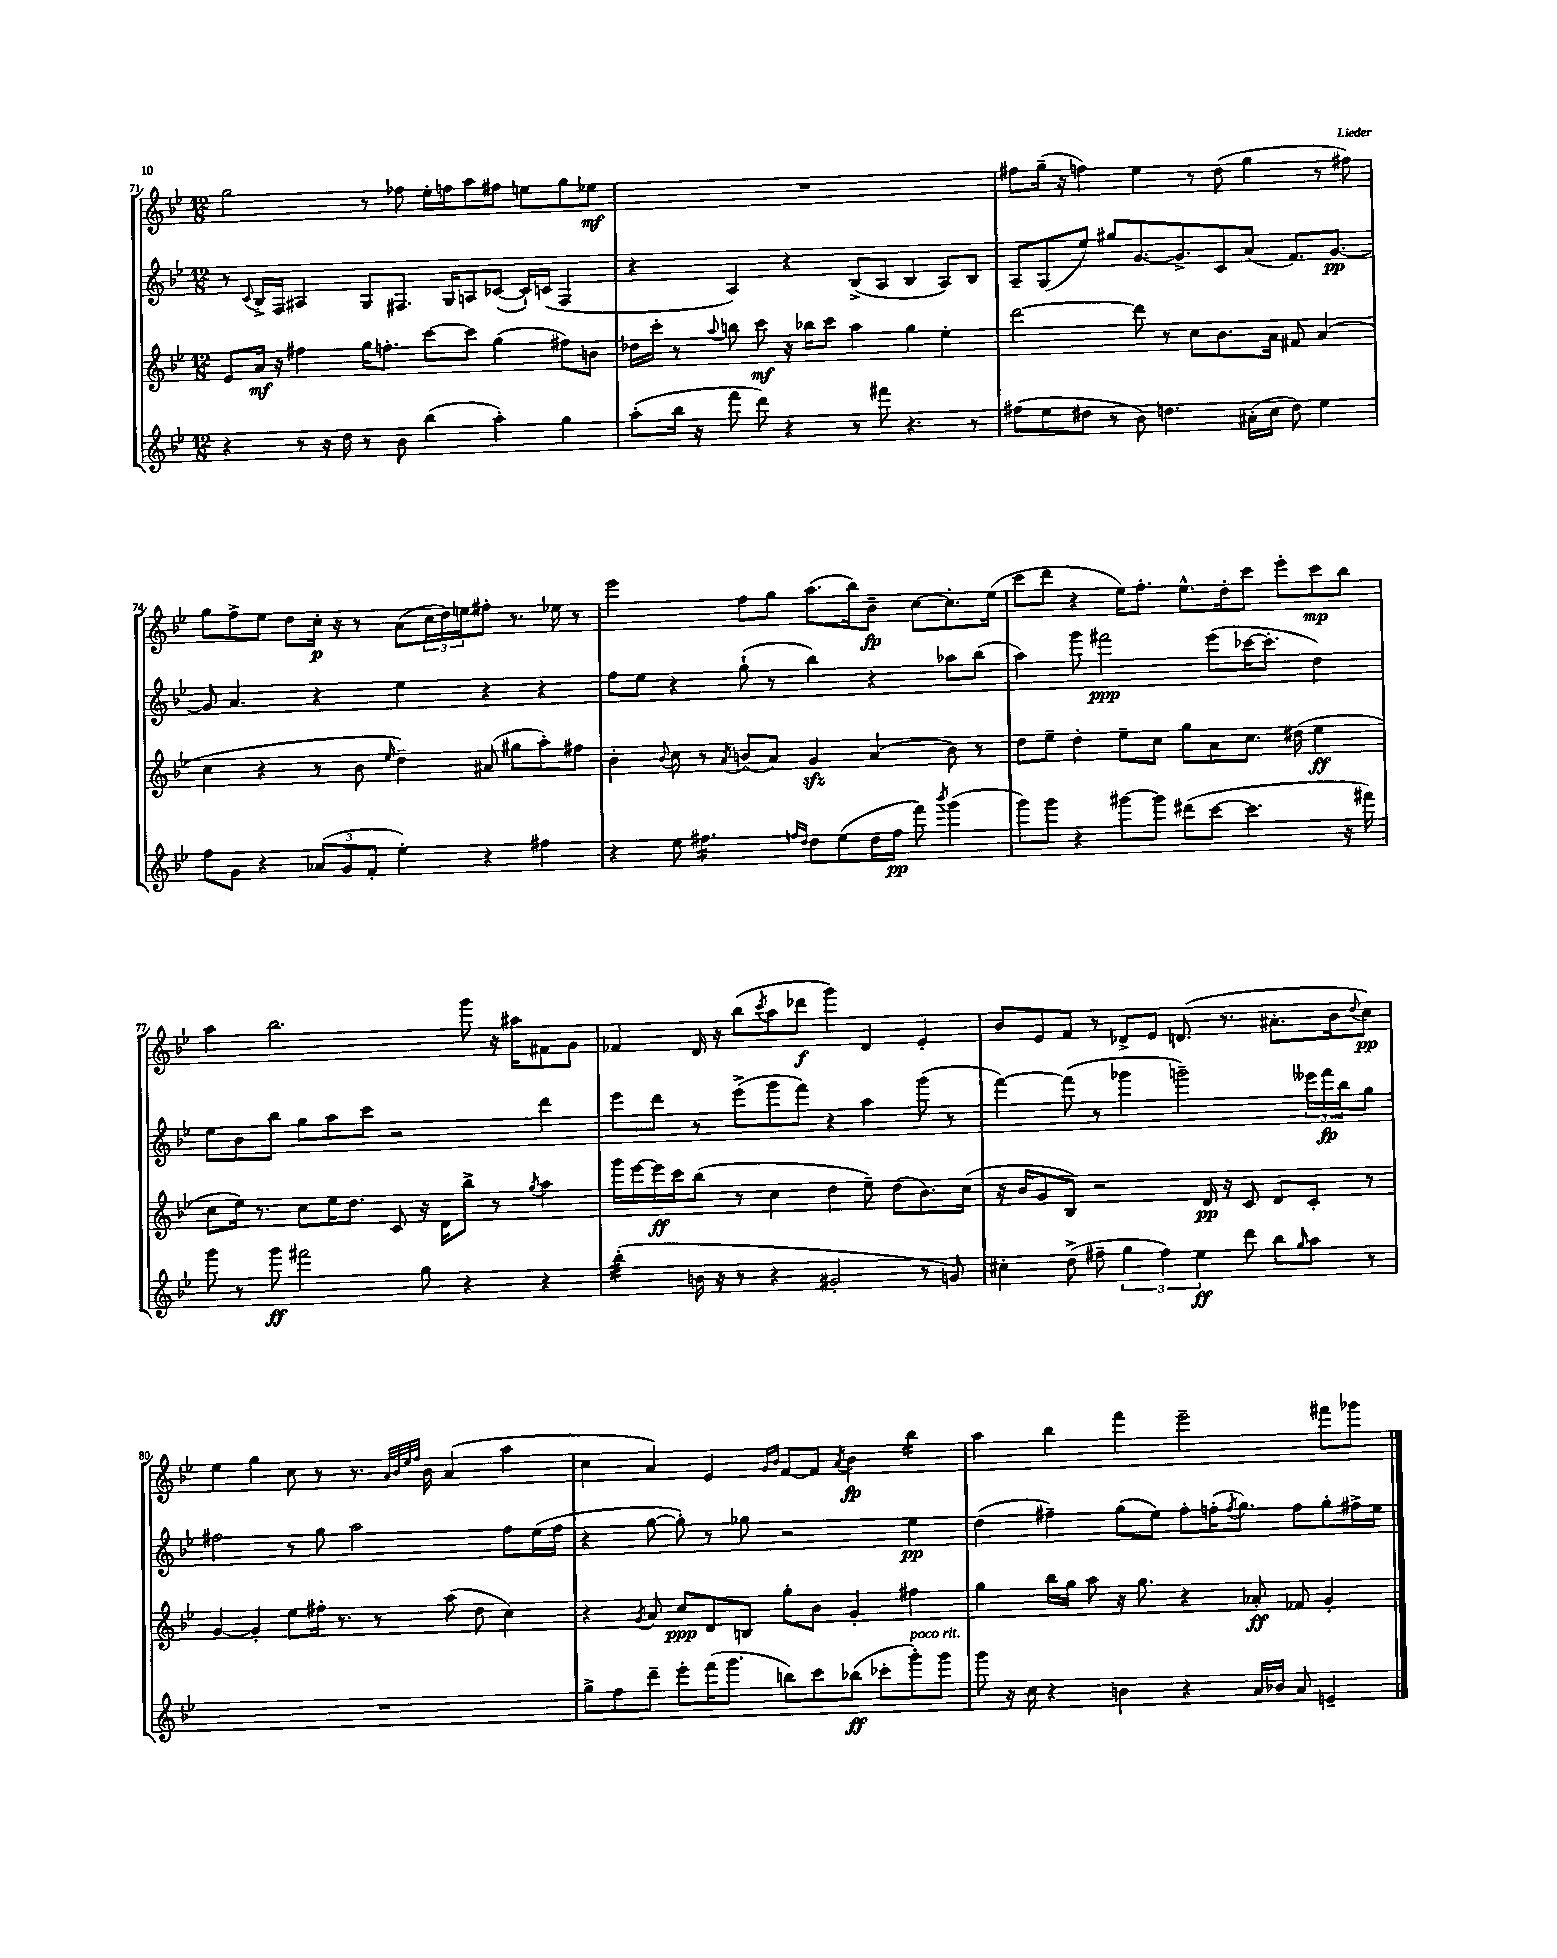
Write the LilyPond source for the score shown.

<<
\new StaffGroup <<
\new Staff = "s0" {
    \clef treble \key bes \major \numericTimeSignature \time 12/8
    g''2 r8 fes''8 ees''16-. f''16 a''8 fis''8 e''8 g''8 ees''8\mf |
    R1. |
    fis''8 g''16--( r16 f''4) ees''4 r8 d''8( g''4 r8 fis''8) |
    g''8 f''8-> ees''8 d''8 c''16-.\p r16 r8 a'8( \tuplet 3/2 { c''16 d''16) e''16 } fis''8-. r8. ees''16 r8 |
    ees'''2 f''8 g''8 a''8.( bes''16) bes'8--\fp c''8~ c''8.-. ees''16( |
    c'''8 d'''8 r4 ees''16) f''8.-. ees''8.-^ d''16-. c'''8 ees'''8-. c'''8\mp bes''8 |
    a''4 bes''2. g'''8 r16 ais''16 fis'8 g'8 |
    fes'4 d'16 r16 bes''8( \acciaccatura { c'''8 } a''8 des'''8\f g'''4) d'4 ees'4-. |
    bes'8 ees'8 f'8 r8 des'8-> ees'8 d'8.( r8. ais'8.-. bes'16 \appoggiatura { d''8 } c''8\pp) |
    ees''4 g''4 c''8 r8 r8. \grace { a'32 bes'32 ees''32 f''32 } bes'16 a'4( a''4 |
    c''4 a'4) ees'4 \grace { g'16 bes'16 } f'8~ f'8 \acciaccatura { a'8 } bes'4\fp bes''4:16 |
    a''4 bes''4 f'''4 ees'''2-- fis'''8 ges'''8 \bar "|." |
}
\new Staff = "s1" {
    \clef treble \key bes \major \numericTimeSignature \time 12/8
    r8 \appoggiatura { c'8 } bes16-> f16 ais4 g8 fis8. g16 a8 ces'8~( ces'16-!) c'16( fis4 |
    r4 a4) r4 bes8->( a8 bes4 a8) bes8 |
    a8-- g8( ees''8) gis''8 g'8.~ g'8.-> c'8 a'8( f'8.) g'8.~\pp |
    g'8 a'4. r4 ees''4 r4 r4 |
    f''8 ees''8 r4 g''8-!( r8 bes''4) r4 aes''8 bes''8( |
    a''4) g'''8 fis'''2\ppp ees'''8( ces'''16~ ces'''8.-. d''4) |
    ees''8 bes'8 bes''8 g''8 a''8 c'''8 r2 d'''4 |
    ees'''8 d'''8 r8 ees'''8->( g'''8 f'''8) r4 a''4 g'''8( r8 |
    f'''4~) f'''8( r8 ges'''4 g'''2--) \tuplet 3/2 { eeses'''16 f'''16\fp bes''16 } g''8 |
    fis''2 r8 g''8 a''2 fis''8 ees''16( fis''16 |
    r4 g''8~ g''8-.) r8 ges''8 r2 ees''4\pp |
    d''4( fis''4--) g''8( ees''8) fis''8-. f''16-.( \acciaccatura { f''8 } g''8.) f''8 g''8-. fis''16-> ees''16 \bar "|." |
}
\new Staff = "s2" {
    \clef treble \key bes \major \numericTimeSignature \time 12/8
    ees'8 a'16\mf r16 fis''4 g''16 f''8.-. c'''8~ c'''8 g''4( fis''8) b'8 |
    des''16 c'''16-. r8 \appoggiatura { a''8 } b''8 c'''8\mf r16 bes''16 c'''8 a''4 g''4 ees''4-. |
    d'''2~ d'''8 r8 c''8 bes'8. a'16 fis'8 a'4( |
    c''4 r4 r8 bes'8 \grace { ees''16 } d''4--) ais'8( gis''8 a''8-.) fis''8 |
    bes'4-. \appoggiatura { bes'8 } c''8 r8 \acciaccatura { a'8 } b'8( a'8) g'4\sfz a'4( b'8) r8 |
    d''8 ees''8-- d''4-. ees''8-- c''8 g''8 a'8 c''8. dis''16( ees''4\ff |
    c''8 ees''16) r8. c''8 ees''16 d''8. c'8 r16 d'16 bes''8-> r8 \acciaccatura { g''8 } a''4 |
    g'''16 ees'''16~ ees'''16\ff c'''16 bes''8( r8 c''4 d''4 ees''8--) d''8( bes'8.) c''16( |
    r16 bes'16 g'8 bes8) r2 d'16\pp r16 c'8 d'8 c'8-. r8 |
    g'4~ g'4-. ees''8 fis''16-. r8. r8 a''8( d''8 c''4) |
    r4 \acciaccatura { g'8 } a'8 c''8\ppp d'8 b8 g''8-. bes'8 g'4-. fis''4 |
    g''4 bes''16 g''16 a''8 r16 g''8. r4 aes'8-.\ff fes'8 g'4-. \bar "|." |
}
\new Staff = "s3" {
    \clef treble \key bes \major \numericTimeSignature \time 12/8
    r4 r8 r16 d''16 r8 bes'8 bes''4( a''4-.) g''4 |
    a''8-.( bes''16 r16 f'''8 d'''8) r4 r8 fis'''8 r4. r8 |
    fis''8( ees''8 dis''8 r8 bes'8) d''4. ais'16-.( c''16 d''8) ees''4 |
    f''8 g'8 r4 \tuplet 3/2 { aes'8( g'8 f'8-. } ees''4-.) r4 fis''4 |
    r4 ees''8 fis''4.:16 \grace { f''16 d''16 } d''8 ees''8( d''16 f''16\pp f'''8) \acciaccatura { bes'''8 } g'''4( |
    g'''8) g'''8 r4 gis'''8~ gis'''8 dis'''8( c'''8~ c'''4. r16 fis'''16) |
    g'''8 r8 g'''8\ff fis'''2 g''8 r4 r4 |
    bes''4:32-.( b'16 r16 r8 r4 gis'2-. r8 g'8) |
    cis''4-. d''8->( fis''8-- \tuplet 3/2 { g''4 fis''4) ees''4\ff } d'''8 bes''8 \grace { g''16 } a''8 r8 |
    R1. |
    g''8-> f''8 d'''8-- ees'''8-. f'''16( g'''8. b''8) c'''8 bes''8\ff( ces'''8-. g'''8-.^\markup { \italic "poco rit." }) g'''8 |
    g'''8 r16 c''16 r4 b'4 r4 a'16 bes'16 a'8 e'4-- \bar "|." |
}
>>
>>
\layout { \context { \Score currentBarNumber = #71 } }
